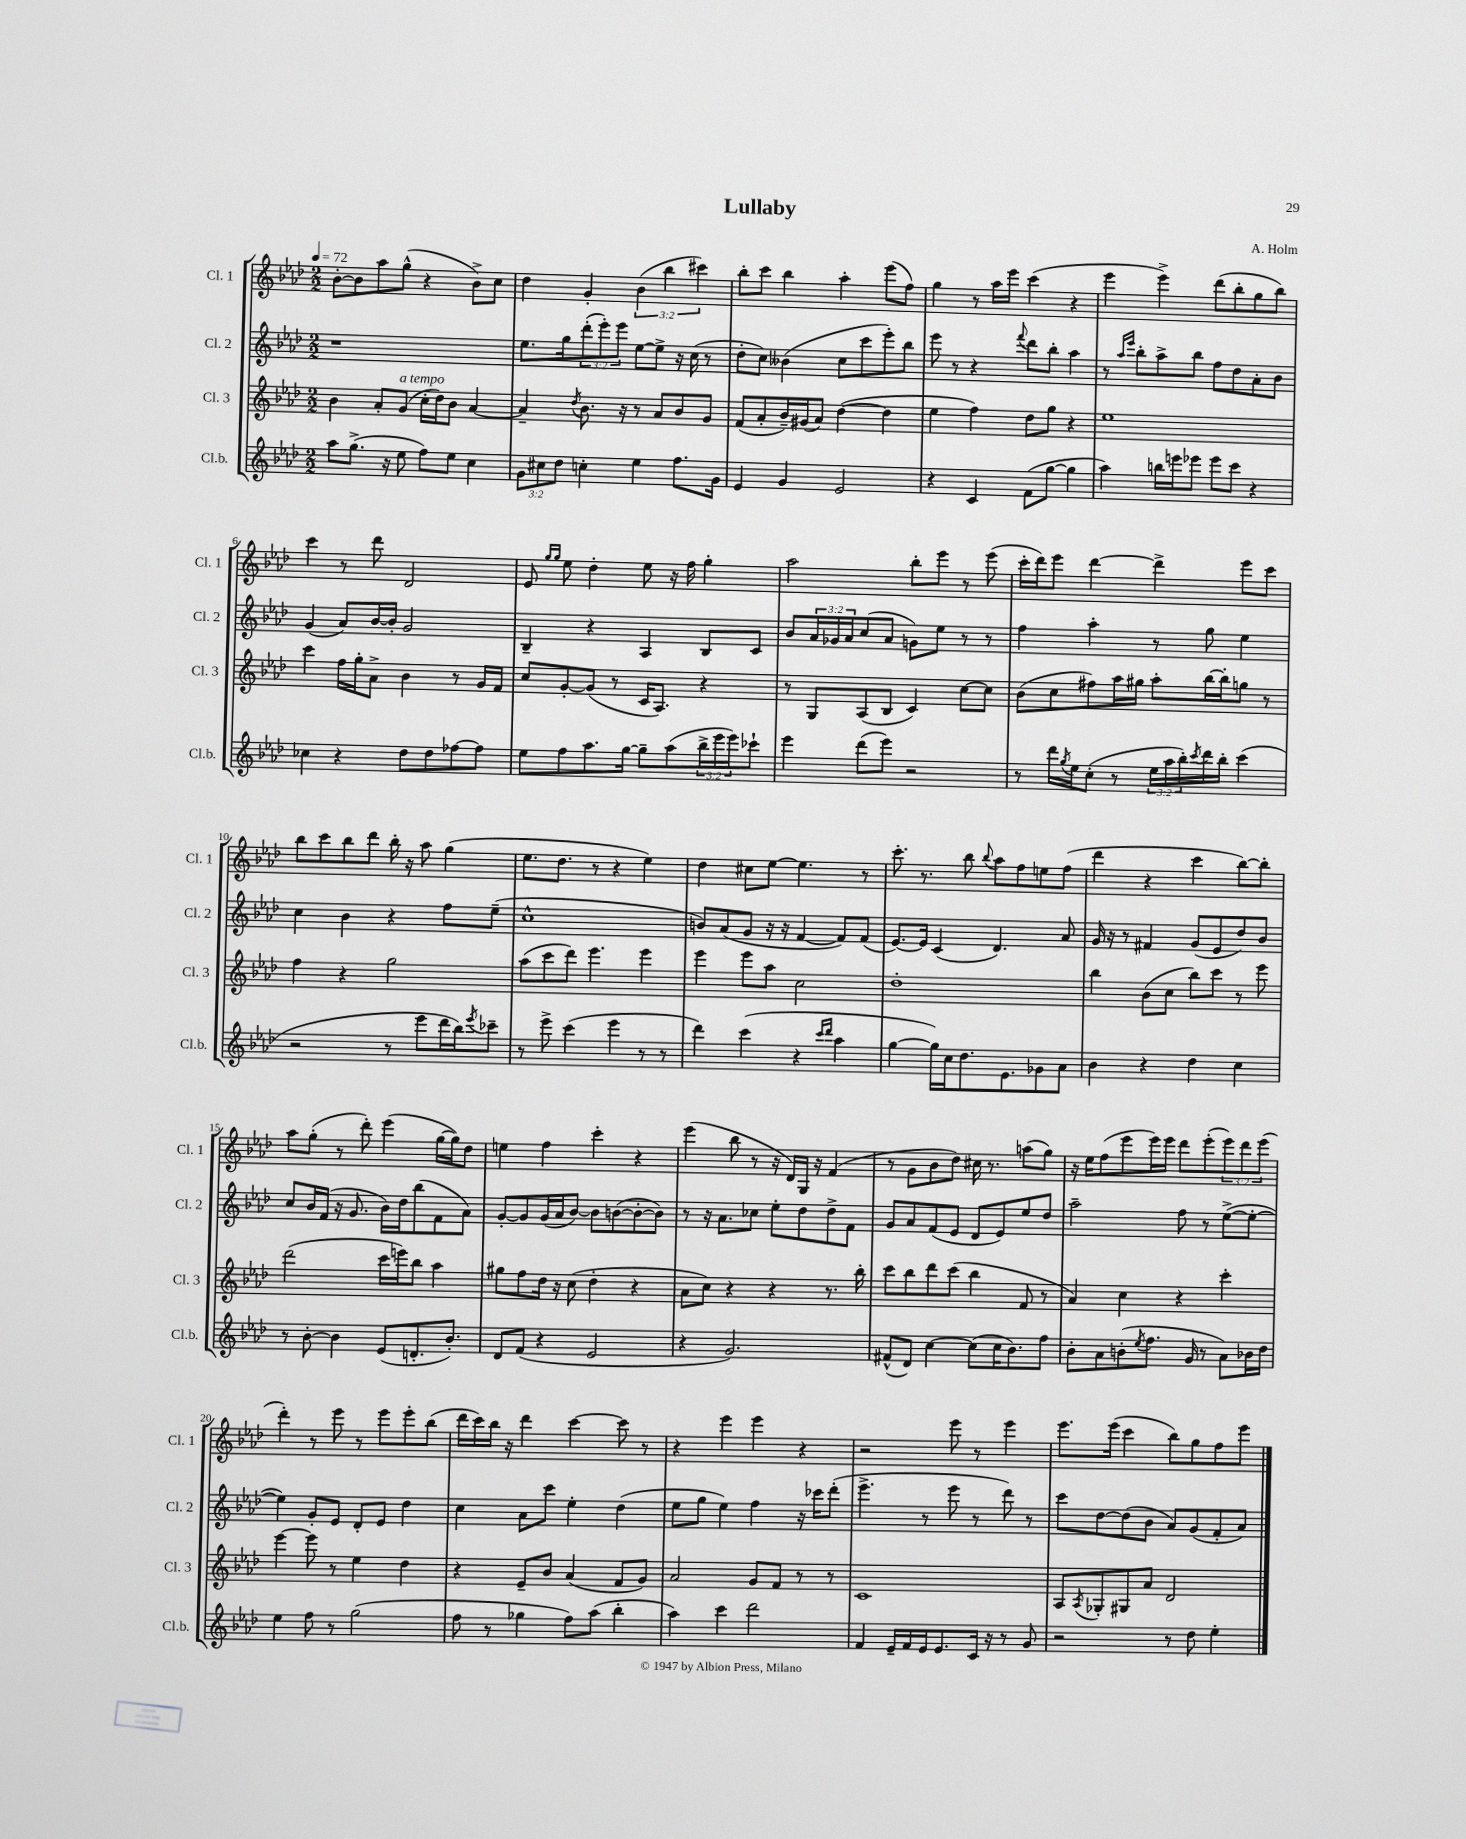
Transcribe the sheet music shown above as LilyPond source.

\header { title = "Lullaby" composer = "A. Holm" }
<<
\new StaffGroup <<
\new Staff = "s0" \with { instrumentName = "Cl. 1" shortInstrumentName = "Cl. 1" } {
    \clef treble \key aes \major \numericTimeSignature \time 2/2 \override Staff.TupletNumber.text = #tuplet-number::calc-fraction-text \tempo 4 = 72
    bes'8~-. bes'8 aes''8 g''8-^( r4 bes'8->) c''8 |
    des''4 g'4-. \tuplet 3/2 { bes'4( bes''4 cis'''4) } |
    bes''8-. c'''8 bes''4 aes''4-. ees'''8( f''8) |
    g''4 r8 aes''16 ees'''16 c'''4( r4 |
    ees'''4 ees'''4->) des'''8( bes''8-. g''8 bes''8) |
    c'''4 r8 des'''8 des'2 |
    ees'8 \grace { g''16 g''16 } ees''8 des''4-. ees''8 r16 f''16 g''4-. |
    aes''2 bes''8-. ees'''8 r8 ees'''8( |
    c'''16-. des'''16) ees'''8 des'''4~ des'''4-> ees'''8 c'''8 |
    bes''8 c'''8 bes''8 des'''8 bes''16-. r16 aes''8 g''4( |
    ees''8. des''8. r8 r4 ees''4) |
    des''4 cis''8 ees''8~ ees''4. r8 |
    c'''8.-. r8. bes''8 \appoggiatura { bes''8 } aes''8 f''8 e''8 f''8( |
    des'''4 r4 c'''4 bes''8~) bes''8-. |
    aes''8 g''8-.( r8 des'''8-.) ees'''4( g''16~ g''16) des''8 |
    e''4 f''4 c'''4-. r4 |
    ees'''4( bes''8 r8 r16 des'16) g16 r16 f'4( |
    r8 g'8 bes'8 des''8) cis''16 r8. a''8( g''8) |
    r16 ees''16 f''8( ees'''8 ees'''16) ees'''16 des'''8 ees'''8-.( \tuplet 3/2 { ees'''8) des'''8 ees'''8( } |
    des'''4-.) r8 ees'''8 r8 ees'''8 ees'''8-. bes''8( |
    des'''16 c'''16) bes''16 r16 des'''4 c'''4~ c'''8 r8 |
    r4 ees'''4 ees'''4 r4 |
    r2 ees'''8 r8 ees'''4 |
    ees'''8. ees'''16( c'''4 bes''8) g''8 f''8 ees'''8 \bar "|." |
}
\new Staff = "s1" \with { instrumentName = "Cl. 2" shortInstrumentName = "Cl. 2" } {
    \clef treble \key aes \major \numericTimeSignature \time 2/2 \override Staff.TupletNumber.text = #tuplet-number::calc-fraction-text
    r1 |
    ees''8. g''16 \tuplet 3/2 { des'''8-.( ees'''8-.) ees'''8 } ees''8~ ees''8-> r16 c''16( r8 |
    des''8-. c''8) beses'4( c''8 c'''8 ees'''8-.) bes''8 |
    ees'''8 r8 r4 \appoggiatura { f'''8 } des'''8 bes''8-. aes''4 |
    r8 \grace { aes''16 ees'''16 } bes''8-. aes''8-> bes''8 f''8 des''8 aes'8-. bes'8 |
    g'4( aes'8) bes'16~ bes'16-. g'2 |
    bes4-- r4 aes4 bes8 c'8 |
    bes'8 \tuplet 3/2 { aes'16 ges'16 aes'16 } c''8( aes'8 g'8) ees''8 r8 r8 |
    f''4 aes''4-. r8 g''8 ees''4 |
    c''4 bes'4 r4 f''8 ees''8--( |
    c''1-^ |
    b'8) aes'8( g'8 r16 r16 f'4~ f'8) f'8( |
    ees'8.~) ees'16 c'4( des'4.) aes'8 |
    g'16 r16 r8 fis'4 g'8( ees'8 des''8) bes'8 |
    c''8 bes'16 f'16( r16 g'8. bes'16) des''16 bes''8( f'8 aes'8) |
    g'8~-. g'8 g'16( aes'16 bes'8~) bes'8 b'8~( b'8~-. b'8) |
    r8 r16 aes'8. ces''8 ees''8-. des''8 des''8-> f'8 |
    g'8 aes'8 f'8( ees'8 des'8 ees'8) ees''8 des''8 |
    aes''2-- f''8 r8 ees''8~->( ees''8~-. |
    ees''4) g'8-. ees'8 des'8-. ees'8 des''4 |
    c''4 aes'8 c'''8 ees''4-. des''4( |
    ees''8 g''8 ees''4) f''4 r16 ces'''16 des'''8-.( |
    ees'''4.-> r8 ees'''8 r8 des'''8) r8 |
    c'''8 des''8~ des''8( bes'8 aes'8) g'8( f'8-. aes'8) \bar "|." |
}
\new Staff = "s2" \with { instrumentName = "Cl. 3" shortInstrumentName = "Cl. 3" } {
    \clef treble \key aes \major \numericTimeSignature \time 2/2
    bes'4 aes'8-. g'8^\markup { \italic "a tempo" }( c''16-. des''16) bes'8 aes'4~ |
    aes'4-- \acciaccatura { des''8 } bes'8. r16 r8 aes'8 bes'8 g'8 |
    f'8( aes'8-. bes'16--) gis'16( aes'8) des''4~( des''4 |
    ees''4 f''4) des''8 g''8 r4 |
    ees''1 |
    c'''4 f''16 g''16-. aes'8-> bes'4 r8 g'16 f'16 |
    c''8 g'8~-. g'8( r8 c'16 aes8.) r4 |
    r8 g8 aes8( bes8 c'4) c''8~ c''8 |
    bes'8( c''8 fis''8) aes''16 gis''16 aes''8-. bes''16~ bes''16-. g''8 r8 |
    f''4 r4 g''2 |
    aes''8( c'''8 des'''8) ees'''4. ees'''4 |
    ees'''4 ees'''8 aes''8 c''2 |
    des''1-. |
    bes''4 bes'8( c''8 bes''8) c'''8 r8 ees'''8 |
    des'''2( c'''16 e'''16) bes''8 aes''4 |
    gis''8 f''8 des''16 r16 c''8( des''4-. r4 |
    aes'8 c''8) r4 r4 r8. bes''16-. |
    c'''8 bes''8 des'''8 c'''8( bes''4 f'8 r8 |
    aes'4) c''4 r4 c'''4-. |
    ees'''4~ ees'''8 r8 ees''4 des''4 |
    r4 ees'8-- bes'8 aes'4( f'8 g'8) |
    aes'2 g'8 f'8 r8 r8 |
    c'1 |
    aes8 \acciaccatura { aes8 } ges8-. gis8 aes'8 des'2 \bar "|." |
}
\new Staff = "s3" \with { instrumentName = "Cl.b." shortInstrumentName = "Cl.b." } {
    \clef treble \key aes \major \numericTimeSignature \time 2/2 \override Staff.TupletNumber.text = #tuplet-number::calc-fraction-text
    aes''8 g''8.->( r16 ees''8 f''8) ees''8 c''4 |
    \tuplet 3/2 { g'8 cis''8 des''8 } c''4-. ees''4 f''8. g'16 |
    ees'4 g'4 ees'2 |
    r4 c'4 f'8( g''8~ g''4 |
    aes''4) b''16 e'''16 ees'''8 ees'''8 c'''8 r4 |
    ces''4 r4 des''8 des''8 fes''8~ fes''8 |
    ees''8 f''8 aes''8. g''16~ g''8-- aes''8( \tuplet 3/2 { bes''16-> ees'''16 ees'''16) } ces'''8-! |
    ees'''4 des'''8( ees'''8) r2 |
    r8 des'''16 \acciaccatura { g''8 } ees''16 c''8-.( r8 \tuplet 3/2 { ees''16 aes''16 bes''16-.) } \acciaccatura { c'''8 } des'''16 bes''16-. c'''4( |
    r2 r8 ees'''8 des'''16 bes''16) \acciaccatura { ees'''8 } ces'''8-- |
    r8 ees'''8-> c'''4( ees'''4 r8 r8 |
    des'''4) c'''4( r4 \grace { c'''16 des'''16 } aes''4 |
    g''4~ g''16) c''16 des''8. ees'8. ges'8 aes'8 |
    bes'4 r4 des''4 c''4 |
    r8 bes'8~-. bes'4 ees'8( d'8.-. bes'8.-.) |
    des'8 f'8( r4 ees'2 |
    r4 g'2.) |
    fis'8-^( des'8) c''4~ c''8( c''16 bes'8.) f''8 |
    bes'8-. aes'8 b'8-.( \acciaccatura { ees''8 } f''8. g'16 r8 aes'8) bes'16 des''16 |
    ees''4 f''8 r8 g''2( |
    f''8 r8 ges''4 f''8) aes''8( bes''4-. |
    aes''4) c'''4 des'''2 |
    f'4 ees'16-- f'16 ees'16 ees'8. c'16 r16 r8 g'8 |
    r2 r8 des''8 ees''4-. \bar "|." |
}
>>
>>
